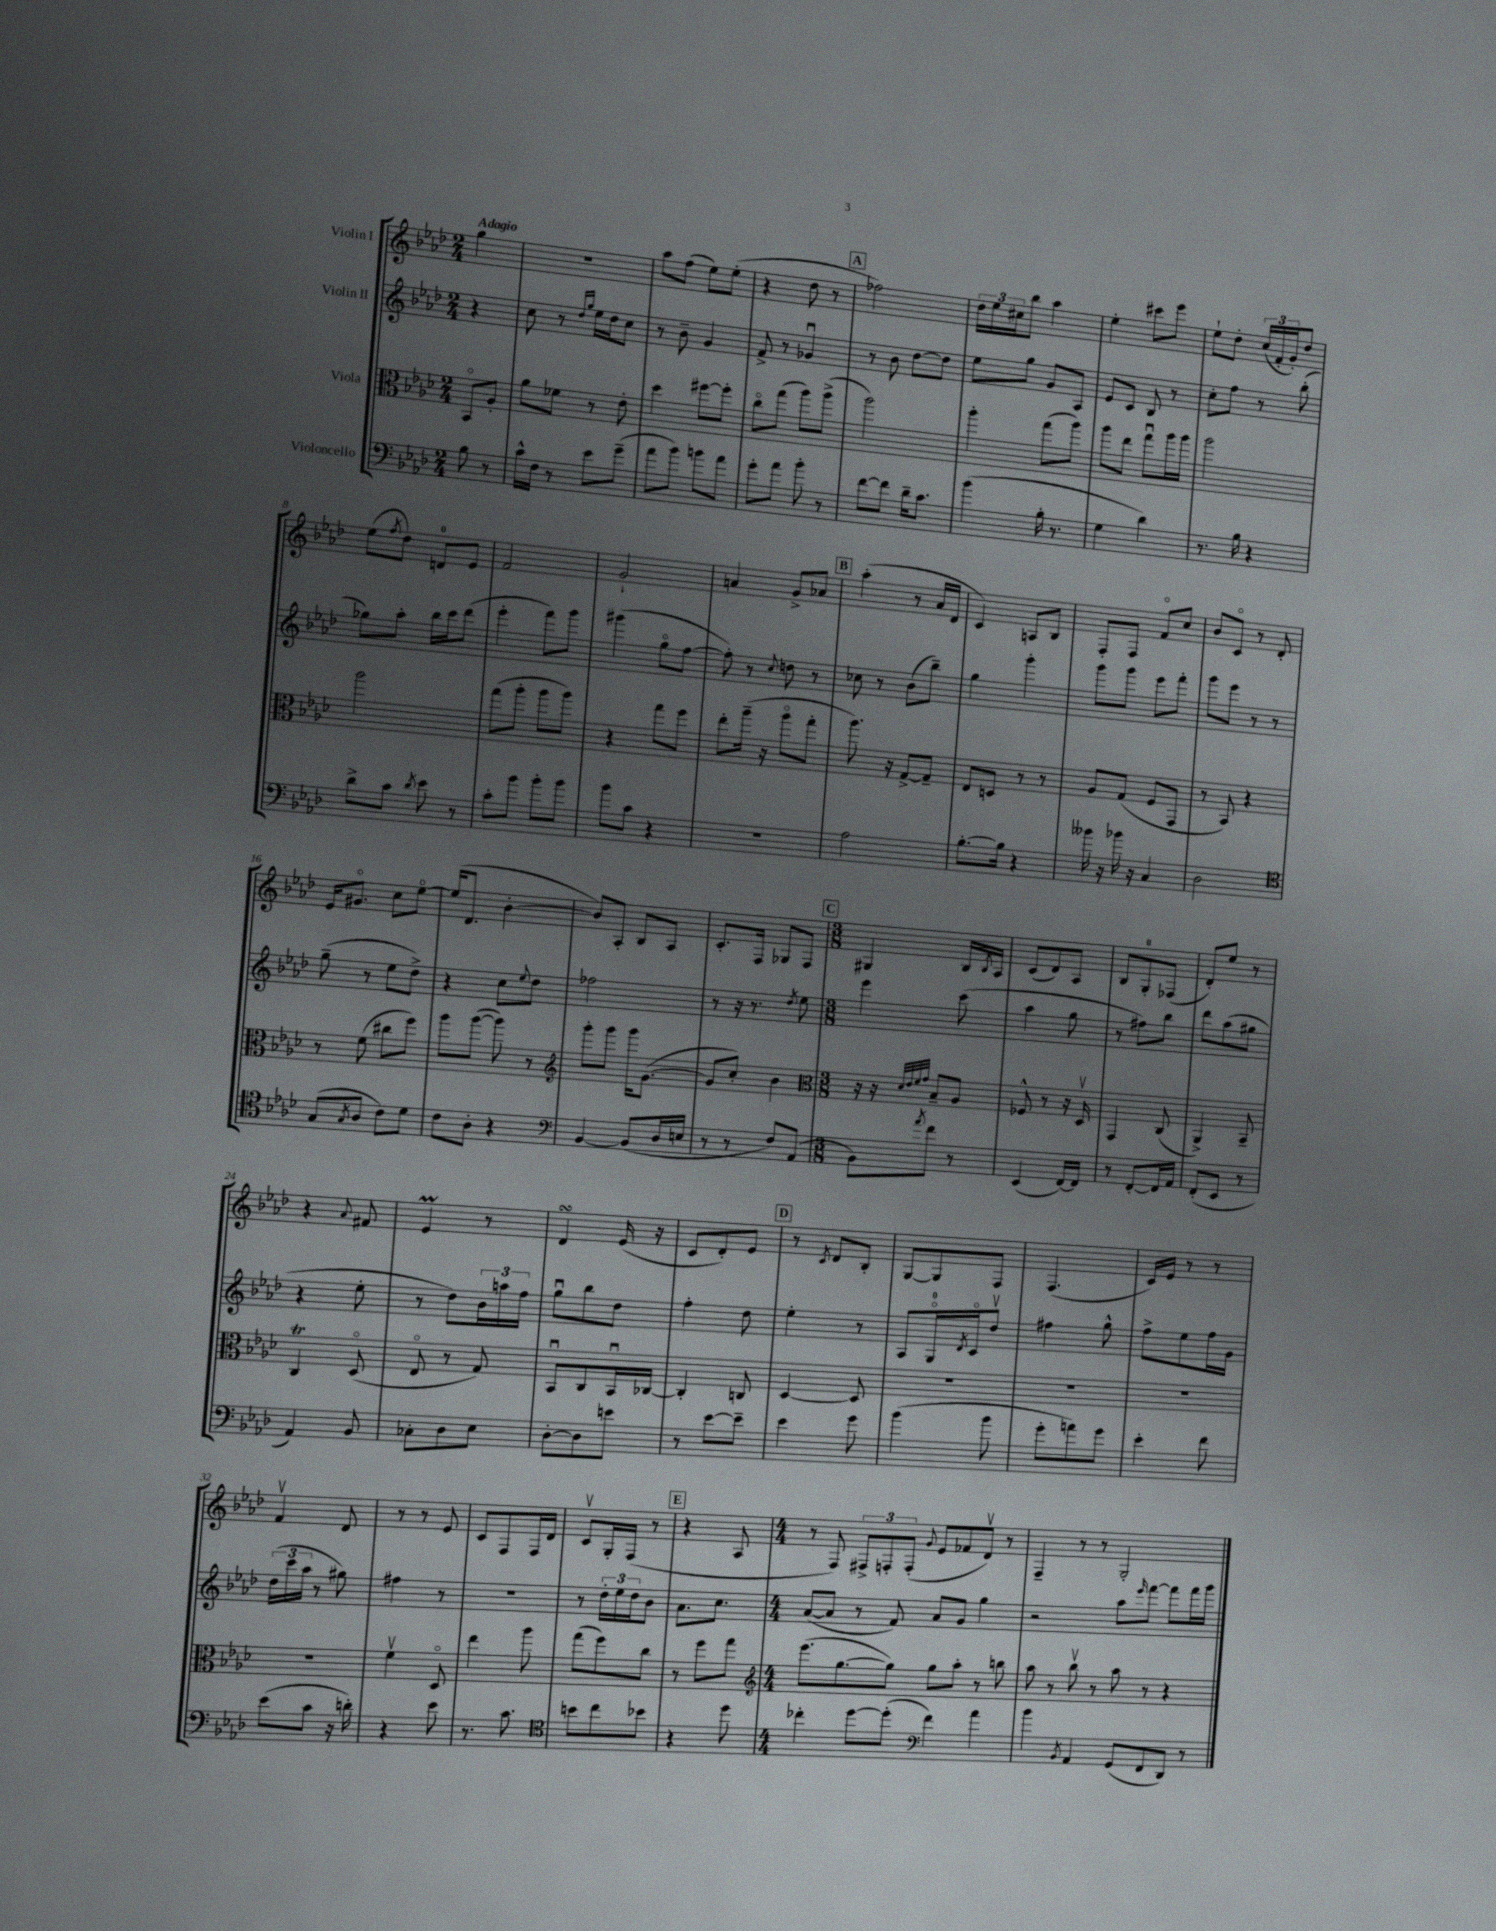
<<
\new StaffGroup <<
\new Staff = "s0" \with { instrumentName = "Violin I" } {
    \clef treble \key aes \major \numericTimeSignature \time 2/4 \partial 4 \tempo "Adagio"
    g''4 |
    R2 |
    aes''8 f''8( ees''8) ees''8-.( |
    r4 des''8 r8 |
    \mark \markup { \box "A" } fes''2) |
    \tuplet 3/2 { des''16 ees''16 cis''16 } bes''8 aes''4 |
    ees''4-. cis'''8 ees'''8 |
    ees''8-! des''8-. \tuplet 3/2 { c''16( f'16-. g'16-.) } des''8 |
    ees''8( \acciaccatura { f''8 } des''8) d'8-0 ees'8 |
    f'2 |
    g'2-! |
    a'4 g'8-> aes'8 |
    \mark \markup { \box "B" } aes''4-.( r8 aes'16 des'16 |
    c'4) a8 bes8 |
    f8-. f8 f'8\flageolet c''8 |
    bes'8 c'8\flageolet r8 des'8-. |
    ees'16 gis'8.\flageolet c''8 ees''8~\flageolet |
    ees''16( des'8. bes'4~-. |
    bes'8) aes8-. bes8 aes8 |
    c'8.-. f16 ges8 f8 |
    \mark \markup { \box "C" } \numericTimeSignature \time 3/8 gis4 bes16 \acciaccatura { bes8 } aes16 |
    c'8( des'8) aes8 |
    bes8 g8-0-. fes8( |
    des'8-.) ees''8 r8 |
    r4 \appoggiatura { aes'8 } fis'8 |
    ees'4\prall r8 |
    des'4\turn ees'16( r16 |
    c'8 des'8-.) ees'8 |
    \mark \markup { \box "D" } r8 \acciaccatura { c'8 } des'8 bes8-. |
    g8~ g8 f8 |
    f4.( |
    c'16) ees'16 r8 r8 |
    f'4\upbow des'8 |
    r8 r8 ees'8 |
    c'8 f8 f16 des'16 |
    c'8\upbow g16-. f16( r8 |
    \mark \markup { \box "E" } r4 aes8 |
    \numericTimeSignature \time 4/4 r8 f8) \tuplet 3/2 { fis8-> f8-. f8-.( } \appoggiatura { g'8 } ees'8 fes'8 des'8\upbow) r8 |
    f4-- r8 r8 g2-. \bar "|." |
}
\new Staff = "s1" \with { instrumentName = "Violin II" } {
    \clef treble \key aes \major \numericTimeSignature \time 2/4 \partial 4
    r4 |
    c''8 r8 \grace { des''16 g''16 } ees''16 des''16 c''8 |
    r8 bes'8-- g'4 |
    f'8-> r8 ges'4\downbow |
    \mark \markup { \box "A" } r8 bes'8 des''8~ des''8 |
    ees''8 g''8 g'8 aes8 |
    ees'8 c'8 bes8 r8 |
    c''8-. f''8 r8 bes''8-.( |
    ges''8) aes''8-. bes''16 c'''16 des'''8( |
    ees'''4-. f'''8) g'''8 |
    gis'''4( g''8\flageolet f''8~ |
    f''8-.) r8 \appoggiatura { c''8 } d''8 r8 |
    \mark \markup { \box "B" } ces''8 r8 bes'8( bes''8--) |
    g''4 g'''4-. |
    g'''8 g'''8 ees'''8 f'''8-. |
    g'''8 ees'''8 r8 r8 |
    g''8--( r8 ees''8 des''8->) |
    r4 c''8 \appoggiatura { ees''8 } des''8 |
    fes''2 |
    r8 r16 r8. \acciaccatura { des''8 } ees''8 |
    \mark \markup { \box "C" } \numericTimeSignature \time 3/8 ees'''4 c'''8( |
    aes''4 g''8 |
    r8 fis''8) bes''8 |
    des'''8 aes''8( gis''8 |
    r4 ees''8-. |
    r8 des''8) \tuplet 3/2 { bes'16 a''16 f''16 } |
    g''8\downbow bes''8 des''8 |
    f''4-. des''8 |
    \mark \markup { \box "D" } ees''4-. r8 |
    aes8 g16-0\flageolet \acciaccatura { des'8 } c'16\flageolet des''8\upbow |
    fis''4 g''8-^ |
    f''8-> ees''8 f''16 g'16 |
    \tuplet 3/2 { des''16( c'''16 aes''16 } r8 gis''8) |
    fis''4 r8 |
    R4. |
    r8 \tuplet 3/2 { des''16-. ees''16 des''16 } bes'8 |
    \mark \markup { \box "E" } aes'8. c''8. |
    \numericTimeSignature \time 4/4 aes'8~( aes'8 r8 f'8) aes'8 g'8 g''4 |
    r2 aes''8 \grace { ees'''16 } f'''8~ f'''8 f'''16 g'''16 \bar "|." |
}
\new Staff = "s2" \with { instrumentName = "Viola" } {
    \clef alto \key aes \major \numericTimeSignature \time 2/4 \partial 4
    bes,8\flageolet aes8-. |
    aes'8 fes'8 r8 ees'8-. |
    des''4 fis''8~ fis''8-. |
    c''8\flageolet g''8( aes''8) aes''8->( |
    \mark \markup { \box "A" } aes''2) |
    aes''4-. g''8( aes''8) |
    aes''8 ees''8 g''8\downbow aes''16 aes''16 |
    aes''2 |
    aes''2 |
    g''8( aes''8-. aes''8 aes''8) |
    r4 g''8 f''8 |
    ees''8-. aes''16--( r16 aes''8\flageolet g''8-. |
    \mark \markup { \box "B" } aes''8.) r16 g8~-> g8-- |
    ees8 d8 r8 r8 |
    aes8 g8( f8 g,8 |
    r8 bes,8) r4 |
    r8 f'8( cis''8 f''8) |
    aes''8 aes''8~( aes''8) r8 |
    \clef treble g'''8-. g'''8 g'''16 g'8.~( |
    g'8 c''8-.) bes'4 |
    \mark \markup { \box "C" } \numericTimeSignature \time 3/8 \clef alto r16 r16 \grace { des'32 ees'32 f'32 g'32 } bes8-- aes8 |
    fes8-^ r8 r16 des16\upbow |
    g,4 c8( |
    aes,4->) bes,8-- |
    c4\trill des8\flageolet( |
    ees8\flageolet r8 g8) |
    bes,8\downbow c8 bes,16\downbow ces16~ |
    ces4-. c8 |
    \mark \markup { \box "D" } des4~ des8 |
    R4. |
    R4. |
    R4. |
    R4. |
    f'4\upbow des8\flageolet |
    ees''4 aes''8 |
    g''8( f''8) c''8 |
    \mark \markup { \box "E" } r8 f''8 g''8 |
    \numericTimeSignature \time 4/4 \clef treble ees'''8.( g''8.~ g''8) g''8 aes''8-. r8 b''8 |
    aes''8 r8 bes''8\upbow r8 aes''8 r8 r4 \bar "|." |
}
\new Staff = "s3" \with { instrumentName = "Violoncello" } {
    \clef bass \key aes \major \numericTimeSignature \time 2/4 \partial 4
    bes8 r8 |
    c'16-^ f16 r8 ees'8 g'8--( |
    aes'8 bes'8) b'8 aes'8 |
    g'8-. aes'8 bes'8-. r8 |
    \mark \markup { \box "A" } f'8~ f'8 des'16-- c'8. |
    bes'4( bes16-. r8. |
    g4 des'4) |
    r8. bes16 r4 |
    des'8-> c'8 \acciaccatura { des'8 } ees'8 r8 |
    c'8-. bes'8 bes'8-. bes'8 |
    bes'8 c'8 r4 |
    r2 |
    \mark \markup { \box "B" } aes2 |
    bes8.~-. bes16 r4 |
    beses'16 r16 bes'16 r16 c4 |
    des2 |
    \clef tenor g8( \acciaccatura { g8 } aes8 c'8) des'8 |
    c'8 aes8-. r4 |
    \clef bass bes,4~ bes,8( des16 e16 |
    r8 r8 f8) aes,8( |
    \mark \markup { \box "C" } \numericTimeSignature \time 3/8 bes,8) \acciaccatura { aes'8 } f'8 r8 |
    ees,4( f,16~) f,16 |
    r8 f,8~-. f,16 aes,16 |
    f,8-.( ees,8 r8 |
    aes,4) bes,8 |
    ces8-. des8 ees8 |
    des8~-. des8 e'8 |
    r8 ees'8~ ees'8-- |
    \mark \markup { \box "D" } ees'4 g'8 |
    bes'4( bes'8 |
    g'8-. a'8) g'8 |
    ees'4-. f'8 |
    ees'8( c'8 r16 d'16-.) |
    r4 ees'8 |
    r8. c'8. |
    \clef tenor b'8 c''8 bes'8 |
    \mark \markup { \box "E" } r4 des''8 |
    \numericTimeSignature \time 4/4 ces''4-. des''8~ des''8-.( \clef bass f'4) aes'4 |
    bes'4 \acciaccatura { bes,8 } aes,4 g,8( f,8 des,8) r8 \bar "|." |
}
>>
>>
